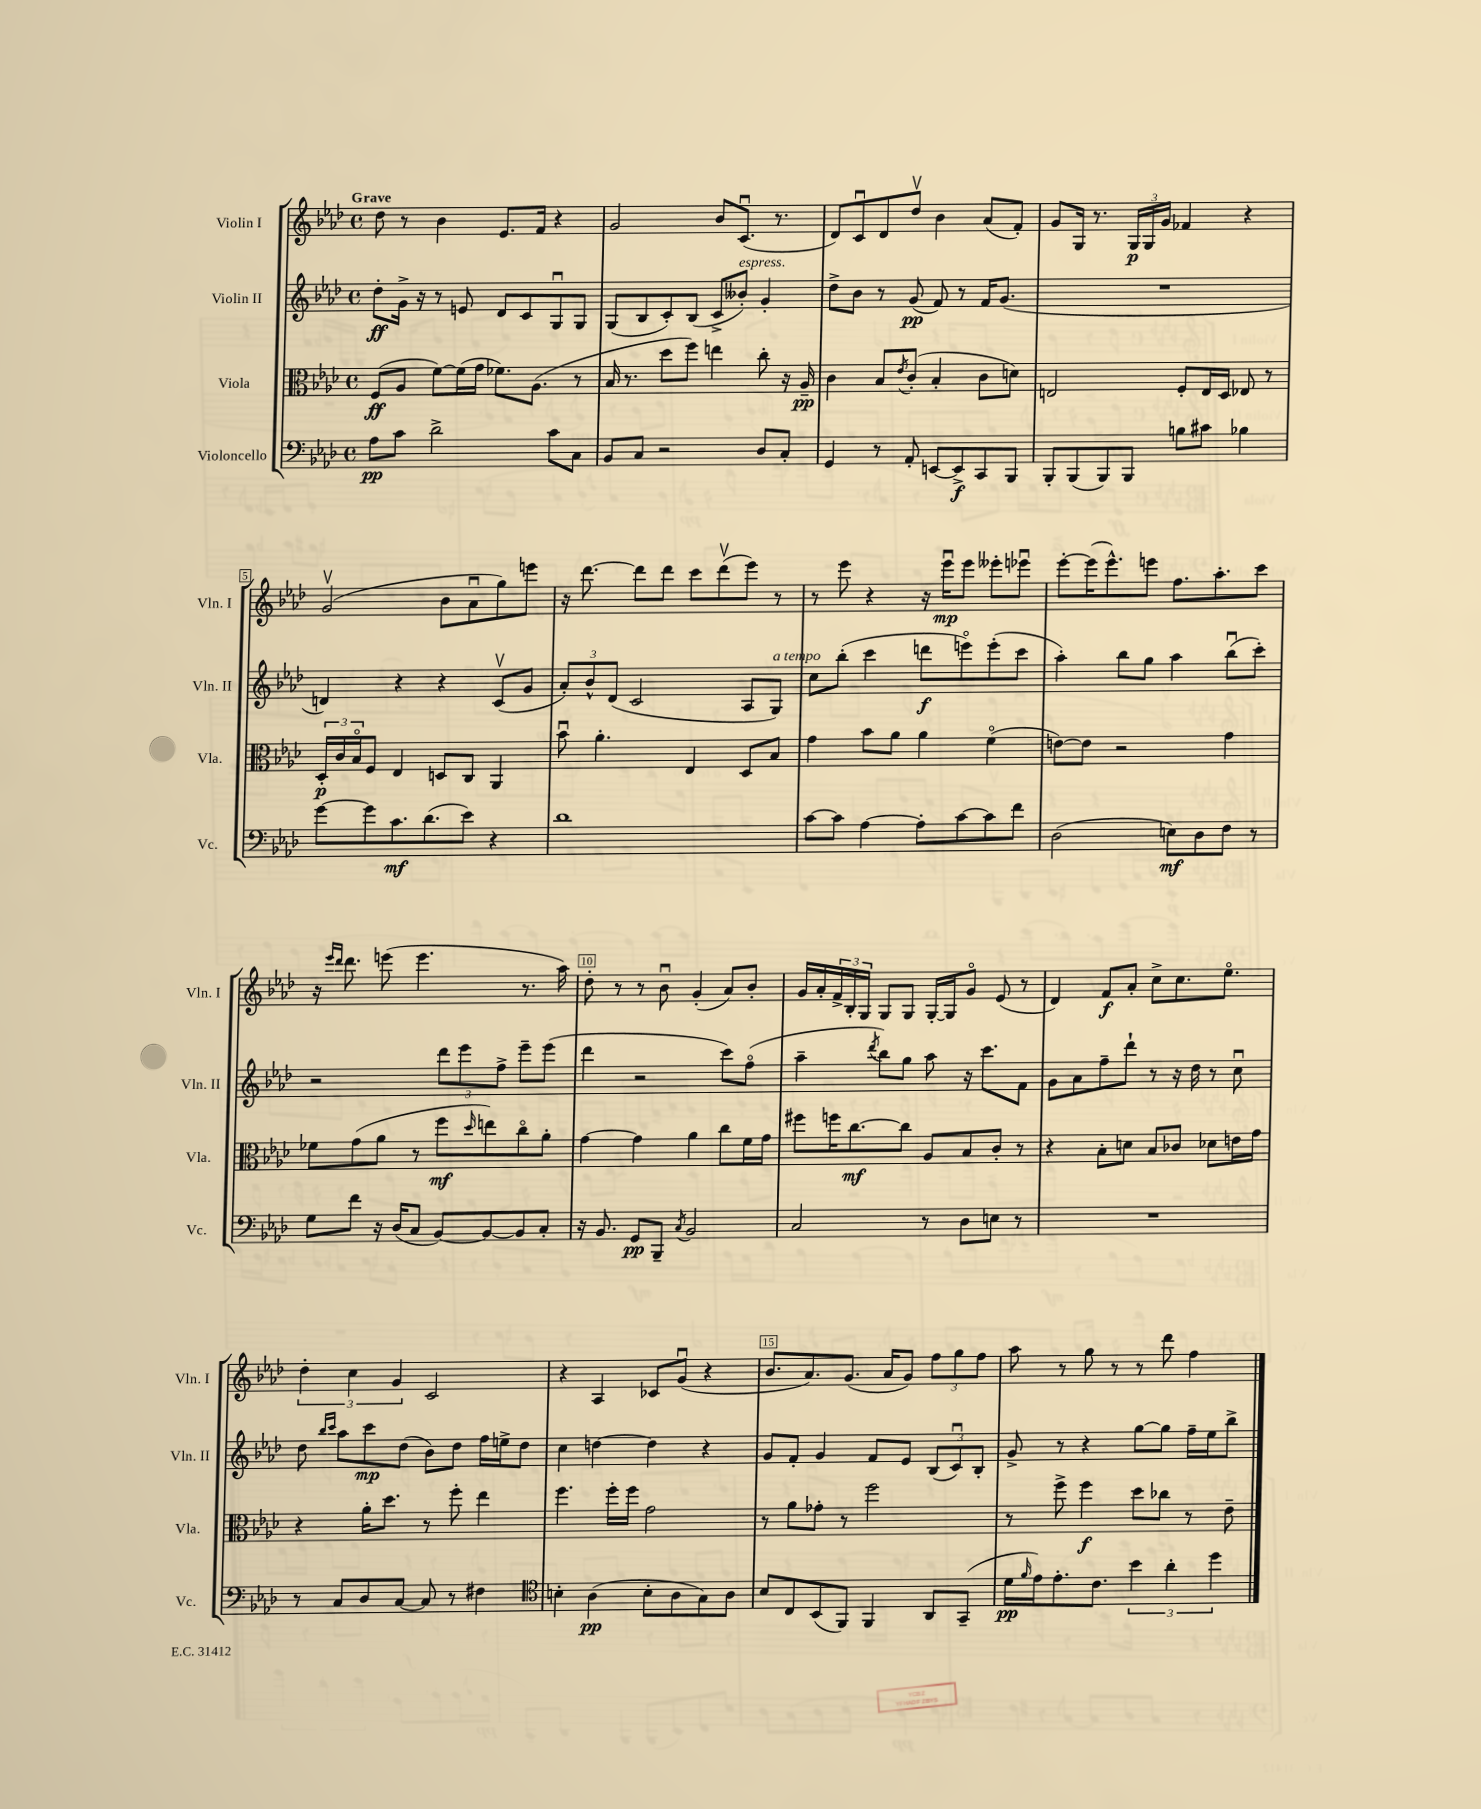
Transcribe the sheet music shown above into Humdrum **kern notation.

**kern	**dynam	**kern	**dynam	**kern	**dynam	**kern	**dynam
*part4	*part4	*part3	*part3	*part2	*part2	*part1	*part1
*staff4	*staff4	*staff3	*staff3	*staff2	*staff2	*staff1	*staff1
*I"Violoncello	*	*I"Viola	*	*I"Violin II	*	*I"Violin I	*
*I'Vc.	*	*I'Vla.	*	*I'Vln. II	*	*I'Vln. I	*
*clefF4	*	*clefC3	*	*clefG2	*	*clefG2	*
*k[b-e-a-d-]	*	*k[b-e-a-d-]	*	*k[b-e-a-d-]	*	*k[b-e-a-d-]	*
*M4/4	*	*M4/4	*	*M4/4	*	*M4/4	*
*met(c)	*	*met(c)	*	*met(c)	*	*met(c)	*
=1	=1	=1	=1	=1	=1	=1	=1
!	!	!	!	!	!	!LO:TX:a:B:t=Grave	!
8A-\L	pp	(8F/L	ff	8dd-'\L	ff	8dd-\	.
8c\J	.	8A-/J	.	16g^\Jk	.	8r	.
.	.	.	.	16r	.	.	.
2d-^\	.	[8f\L)	.	8r	.	4b-\	.
.	.	(16f\L]	.	8en/	.	.	.
.	.	16g\JJ	.	.	.	.	.
.	.	8.f-X\L)	.	8d-/L	.	8.e-/L	.
.	.	.	.	8c/	.	.	.
.	.	(8.A-\J	.	.	.	16f/Jk	.
8c\L	.	.	.	8Gu/	.	4r	.
8C\J	.	8r	.	8G/J	.	.	.
=2	=2	=2	=2	=2	=2	=2	=2
8BB-/L	.	16B-/	.	(8G/L	.	2g/	.
.	.	8.r	.	.	.	.	.
8C/J	.	.	.	8B-/	.	.	.
2r	.	8dd-\L	.	8c'/)	.	.	.
.	.	8ff\J)	.	(8B-/J	.	.	.
.	.	4een\	.	8c^/L	.	8b-/L	.
!	!	!	!	!LO:TX:a:i:t=espress.	!	!	!
.	.	.	.	8b--X'/J)	.	(8.cu/J	.
8D-/L	.	8cc'\	.	4g'/	.	.	.
.	.	.	.	.	.	8.r	.
8C'/J	.	16r	.	.	.	.	.
.	.	16A-~/	pp	.	.	.	.
=3	=3	=3	=3	=3	=3	=3	=3
4GG/	.	4c\	.	8dd-^\L	.	8d-/L)	.
.	.	.	.	8b-\J	.	8cu/	.
8r	.	8B-/L	.	8r	.	8d-/	.
.	.	8qe-/	.	.	.	.	.
8AA-'/	.	(8c'/J	.	(8g/	pp	8dd-v/J	.
[8EEn/L	.	4B-'/	.	8f/)	.	4b-\	.
8EE^/]	f	.	.	8r	.	.	.
8CC/	.	8c\L	.	16f/KL	.	(8a-/L	.
.	.	.	.	(8.g/J	.	.	.
8BBB-/J	.	8dn\J)	.	.	.	8f'/J)	.
=4	=4	=4	=4	=4	=4	=4	=4
8BBB-'/L	.	2En/	.	1r	.	8g/L	.
(8BBB-/	.	.	.	.	.	16G/Jk	.
.	.	.	.	.	.	8.r	.
8BBB-/)	.	.	.	.	.	.	.
8BBB-/J	.	.	.	.	.	24G/LL	p
.	.	.	.	.	.	24G/	.
.	.	.	.	.	.	24g/JJ	.
8Bn\L	.	8F'/L	.	.	.	4f-X/	.
8c#X\J	.	16E/L	.	.	.	.	.
.	.	16D-/JJ	.	.	.	.	.
4B-X\	.	8E-X/	.	.	.	4r	.
.	.	8r	.	.	.	.	.
!!LO:LB:g=z
=5	=5	=5	=5	=5	=5	=5	=5
[8g\L	.	24D-'/LL	p	4dn/)	.	(2gv/	.
.	.	24c/	.	.	.	.	.
.	.	24B-/J	.	.	.	.	.
8g\]	.	8F/J	.	.	.	.	.
8.c\	mf	4E-/	.	4r	.	.	.
(8.d-\	.	.	.	.	.	.	.
.	.	8Dn/L	.	4r	.	8b-\L	.
8e-\J)	.	8C/J	.	.	.	8a-u\	.
4r	.	4AA-/	.	(8cv/L	.	8gg\)	.
.	.	.	.	8g/J	.	8eeen\J	.
=6	=6	=6	=6	=6	=6	=6	=6
1d-	.	8b-u\	.	12a-'/L)	.	16r	.
.	.	.	.	.	.	[8.ddd-\	.
.	.	.	.	12b-^^/	.	.	.
.	.	4.a-'\	.	.	.	.	.
.	.	.	.	(12d-/J	.	.	.
.	.	.	.	2c/	.	8ddd-\L]	.
.	.	.	.	.	.	8ddd-\J	.
.	.	4E-/	.	.	.	8ccc\L	.
.	.	.	.	.	.	(8ddd-v\	.
.	.	8D-/L	.	8A-/L	.	8eee-\J)	.
!	!	!	!	!LO:TX:a:i:t=a tempo	!	!	!
.	.	8B-/J	.	8G/J)	.	8r	.
=7	=7	=7	=7	=7	=7	=7	=7
[8c\L	.	4g\	.	8cc\L	.	8r	.
8c\J]	.	.	.	(8bb-'\J	.	8eee-\	.
[4A-\	.	8b-\L	.	4ccc\	.	4r	.
.	.	8a-\J	.	.	.	.	.
8A-'\L]	.	4a-\	.	8dddn\L	f	16r	.
.	.	.	.	.	.	16eee-u\KL	mp
[8c\	.	.	.	8eeen\)	.	8eee-\J	.
8c\]	.	(4f\	.	(8eee'\	.	8eee--X'\L	.
8f\J	.	.	.	8ccc\J	.	8eee-Xu\J	.
=8	=8	=8	=8	=8	=8	=8	=8
(2D-\	.	[8en\L)	.	4aa-'\)	.	[8eee-'\L	.
.	.	8e\J]	.	.	.	(16eee-\K]	.
.	.	.	.	.	.	8.eee-^^\)	.
.	.	2r	.	8bb-\L	.	.	.
.	.	.	.	8gg\J	.	8eeen\J	.
8En\L)	mf	.	.	4aa-\	.	8.ff\L	.
8D-\	.	.	.	.	.	.	.
.	.	.	.	.	.	8.aa-'\	.
8F\J	.	4g\	.	(8bb-u\L	.	.	.
8r	.	.	.	8ccc'\J)	.	8ccc\J	.
!!LO:LB:g=z
=9	=9	=9	=9	=9	=9	=9	=9
8G\L	.	8f-X\L	.	2r	.	16r	.
.	.	.	.	.	.	16qqeee-/LL	.
.	.	.	.	.	.	16qqddd-/JJ	.
.	.	.	.	.	.	8.ddd-\	.
8f\J	.	(8g\	.	.	.	.	.
16r	.	8a-\J	.	.	.	(8eeen\	.
(16D-/KL	.	.	.	.	.	.	.
8C/J	.	8r	.	.	.	4.eee\	.
[8BB-/L)	.	8ff\L	mf	12ddd-\L	.	.	.
.	.	.	.	12eee-\	.	.	.
.	.	16qqdd-/	.	.	.	.	.
8BB-/_	.	8een\)	.	.	.	.	.
.	.	.	.	12ff^\J	.	.	.
8BB-/]	.	8cc\	.	8eee-~\L	.	8.r	.
8C'/J	.	8a-'\J	.	(8eee-\J	.	.	.
.	.	.	.	.	.	16aa-\)	.
=10	=10	=10	=10	=10	=10	=10	=10
16r	.	[4g\	.	4ddd-\	.	8dd-'\	.
8.BB-/	.	.	.	.	.	.	.
.	.	.	.	.	.	8r	.
8GG/L	pp	4g\]	.	2r	.	8r	.
8BBB-~/J	.	.	.	.	.	8b-u\	.
8qC/	.	.	.	.	.	.	.
2BB-/	.	4a-\	.	.	.	(4g'/	.
.	.	8cc\L	.	8ccc\L)	.	8a-/L)	.
.	.	16f\L	.	(8ff\J	.	8b-'/J	.
.	.	16g\JJ	.	.	.	.	.
=11	=11	=11	=11	=11	=11	=11	=11
2C/	.	8ff#X\L	.	4aa-~\	.	16g/LL	.
.	.	.	.	.	.	16a-'/	.
.	.	16ffn\K	.	.	.	24f^/	.
.	.	.	.	.	.	24B-'/	.
.	.	[8.cc\	mf	.	.	.	.
.	.	.	.	.	.	24G/JJ	.
.	.	.	.	8qddd-/	.	.	.
.	.	.	.	8bb-\L)	.	8G/L	.
.	.	8cc\J]	.	8gg\J	.	8G/J	.
8r	.	8A-/L	.	8aa-\	.	[16G'/LL	.
.	.	.	.	.	.	16G/J]	.
8D-\L	.	8B-/	.	16r	.	8g/J	.
.	.	.	.	8.ccc\L	.	.	.
8En\J	.	8c'/J	.	.	.	(8e-/	.
8r	.	8r	.	8f\J	.	8r	.
=12	=12	=12	=12	=12	=12	=12	=12
1r	.	4r	.	8g\L	.	4d-/)	.
.	.	.	.	8a-\	.	.	.
.	.	8B-'\L	.	8ff~\	.	8f/L	f
.	.	8dn\J	.	8ddd-`\J	.	8a-'/J	.
.	.	8B-/L	.	8r	.	8cc^\L	.
.	.	8c-X/J	.	16r	.	8.cc\	.
.	.	.	.	16dd-\	.	.	.
.	.	8d-X\L	.	8r	.	.	.
.	.	.	.	.	.	8.ee-\J	.
.	.	16en\L	.	8ccu\	.	.	.
.	.	16g\JJ	.	.	.	.	.
!!LO:LB:g=z
=13	=13	=13	=13	=13	=13	=13	=13
8r	.	4r	.	8dd-\	.	6dd-'\	.
.	.	.	.	16qqbb-/LL	.	.	.
.	.	.	.	16qqccc/JJ	.	.	.
8C/L	.	.	.	8aa-\L	.	.	.
.	.	.	.	.	.	6cc\	.
8D-/	.	16a-'\KL	.	8ccc\	mp	.	.
.	.	8.dd-\J	.	.	.	.	.
.	.	.	.	.	.	6g/	.
[8C/J	.	.	.	(8dd-\J	.	.	.
8C/]	.	8r	.	8b-\L)	.	2c/	.
8r	.	8ff'\	.	8dd-\J	.	.	.
4F#X\	.	4ee-\	.	16ff\LL	.	.	.
.	.	.	.	16een^\J	.	.	.
.	.	.	.	8dd-\J	.	.	.
=14	=14	=14	=14	=14	=14	=14	=14
*clefC4	*	*	*	*	*	*	*
4Bn'\	.	4.ff\	.	4cc\	.	4r	.
(4A-\	pp	.	.	[4ddn\	.	4A-/	.
.	.	16ff'\LL	.	.	.	.	.
.	.	16ff\JJ	.	.	.	.	.
8B'\L	.	2g\	.	4dd\]	.	8c-X/L	.
8A-\	.	.	.	.	.	(8gu/J	.
8G\)	.	.	.	4r	.	4r	.
8A-\J	.	.	.	.	.	.	.
=15	=15	=15	=15	=15	=15	=15	=15
8B-/L	.	8r	.	8g/L	.	8.b-/L	.
8C/	.	8a-\L	.	8f'/J	.	.	.
.	.	.	.	.	.	8.a-/)	.
(8BB-/	.	8g-X'\J	.	4g/	.	.	.
8FF/J)	.	8r	.	.	.	(8.g/J	.
4FF/	.	2ff\	.	8f/L	.	.	.
.	.	.	.	.	.	16a-/KL	.
.	.	.	.	8e-/J	.	8g/J)	.
8AA-/L	.	.	.	(12B-/L	.	12ff\L	.
.	.	.	.	12cu/)	.	12gg\	.
(8GG~/J	.	.	.	.	.	.	.
.	.	.	.	12B-'/J	.	12ff\J	.
=16	=16	=16	=16	=16	=16	=16	=16
16d-\LL	pp	8r	.	8g^/	.	8aa-\	.
16qqf/	.	.	.	.	.	.	.
16e-\J)	.	.	.	.	.	.	.
8.e-'\	.	8ff^\	.	8r	.	8r	.
.	.	4ff\	f	4r	.	8gg\	.
8.c\J	.	.	.	.	.	.	.
.	.	.	.	.	.	8r	.
6b-\	.	8dd-\L	.	[8gg\L	.	8r	.
.	.	8cc-X\J	.	8gg\J]	.	8ddd-\	.
6a-'\	.	.	.	.	.	.	.
.	.	8r	.	16ff~\LL	.	4ff\	.
.	.	.	.	16ee-\J	.	.	.
6dd-\	.	.	.	.	.	.	.
.	.	8e-~\	.	8bb-^\J	.	.	.
==	==	==	==	==	==	==	==
*-	*-	*-	*-	*-	*-	*-	*-
